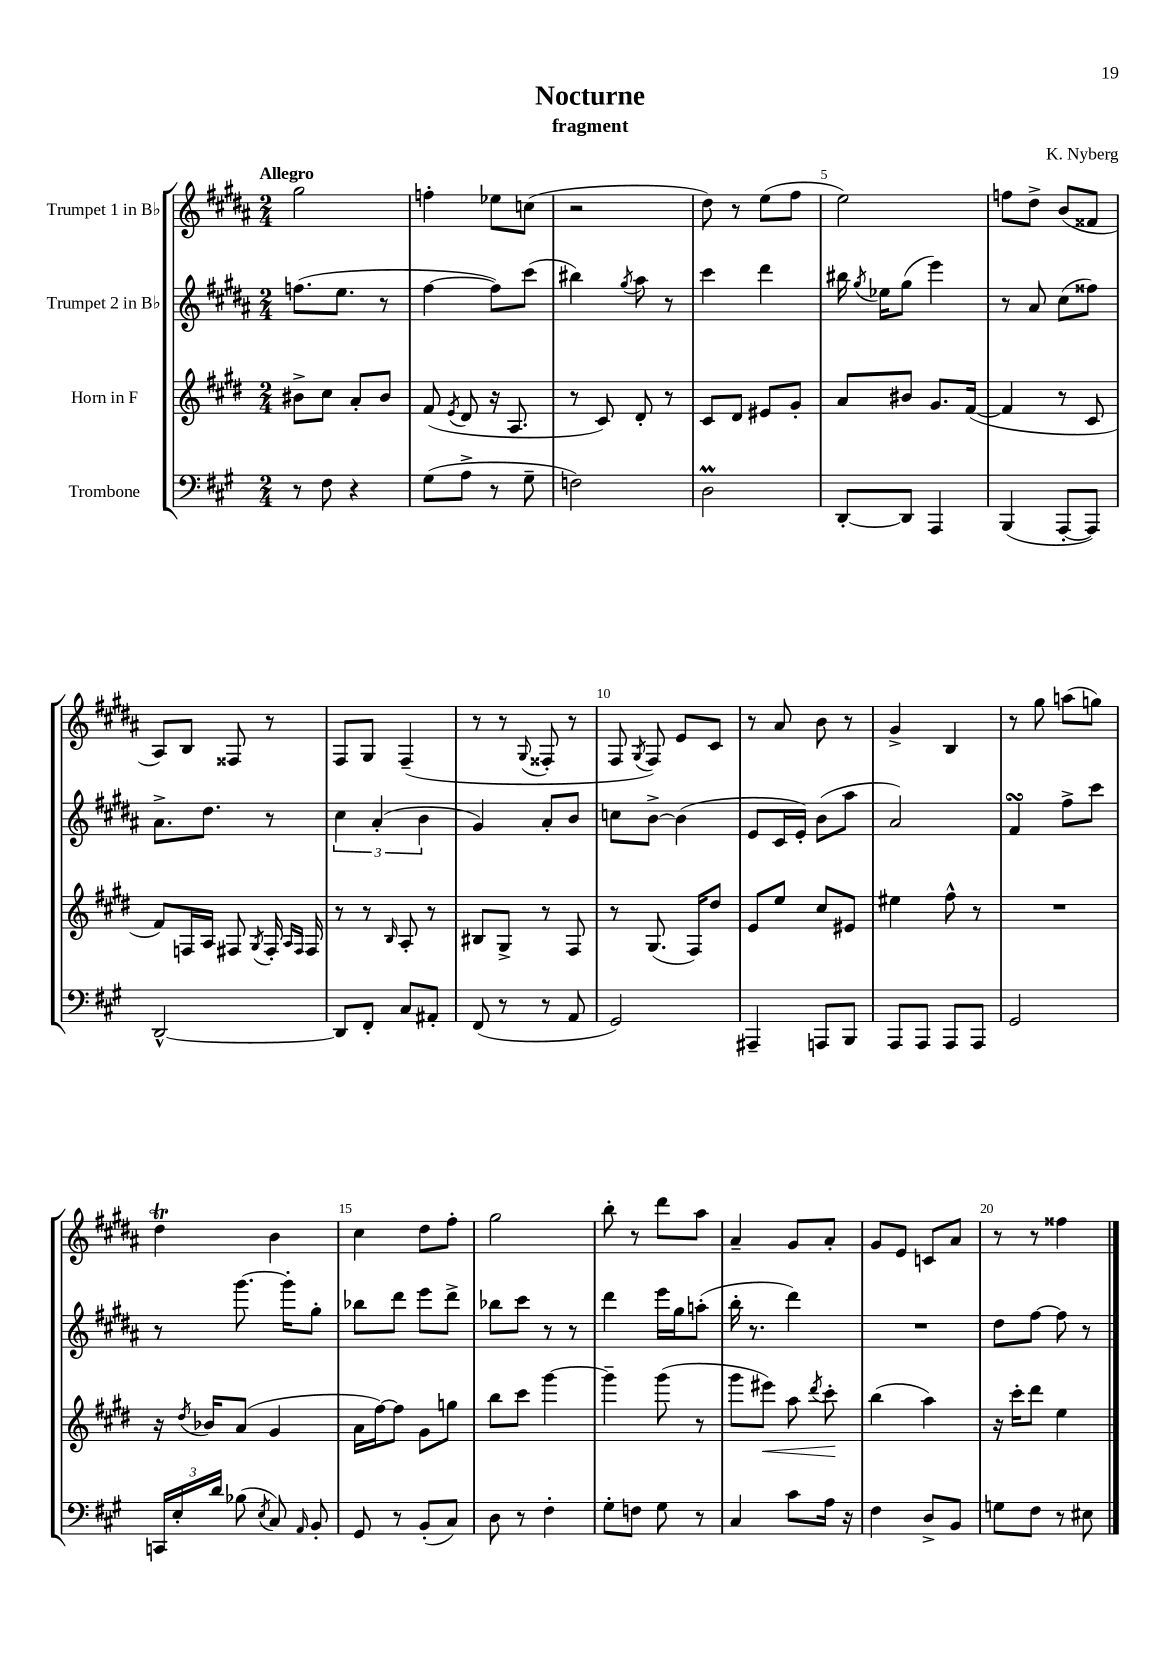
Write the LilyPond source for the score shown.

\header { title = "Nocturne" composer = "K. Nyberg" subtitle = "fragment" }
<<
\new StaffGroup <<
\new Staff = "s0" \with { instrumentName = "Trumpet 1 in Bb" } {
    \clef treble \key b \major \numericTimeSignature \time 2/4 \tempo "Allegro"
    \autoBeamOff gis''2 |
    f''4-. ees''8[ c''8]( |
    r2 |
    dis''8) r8 e''8[( fis''8] |
    e''2) |
    f''8[ dis''8]-> b'8[( fisis'8] |
    ais8[) b8] fisis8 r8 |
    fis8[ gis8] fis4--( |
    r8 r8 \appoggiatura { gis8 } fisis8-. r8 |
    fis8 \acciaccatura { gis8 } fis8) e'8[ cis'8] |
    r8 ais'8 b'8 r8 |
    gis'4-> b4 |
    r8 gis''8 a''8[( g''8]) |
    dis''4\trill b'4 |
    cis''4 dis''8[ fis''8]-. |
    gis''2 |
    b''8-. r8 dis'''8[ ais''8] |
    ais'4-- gis'8[ ais'8]-. |
    gis'8[ e'8] c'8[ ais'8] |
    r8 r8 fisis''4 \bar "|." |
}
\new Staff = "s1" \with { instrumentName = "Trumpet 2 in Bb" } {
    \clef treble \key b \major \numericTimeSignature \time 2/4
    \autoBeamOff f''8.[( e''8.] r8 |
    fis''4~ fis''8[) cis'''8]( |
    bis''4) \acciaccatura { gis''8 } ais''8 r8 |
    cis'''4 dis'''4 |
    bis''16 \acciaccatura { gis''8 } ees''16[ gis''8]( e'''4) |
    r8 ais'8 cis''8[( fisis''8]) |
    ais'8.[-> dis''8.] r8 |
    \tuplet 3/2 { cis''4 ais'4-.( b'4 } |
    gis'4) ais'8[-. b'8] |
    c''8[ b'8]~-> b'4( |
    e'8[ cis'16 e'16]-.) b'8[( ais''8] |
    ais'2) |
    fis'4\turn fis''8[-> cis'''8] |
    r8 gis'''8.~ gis'''16[-. gis''8]-. |
    bes''8[ dis'''8] e'''8[ dis'''8]-> |
    bes''8[ cis'''8] r8 r8 |
    dis'''4 e'''16[ gis''16 a''8]-.( |
    b''16-. r8. dis'''4) |
    R2 |
    dis''8[ fis''8]~ fis''8 r8 \bar "|." |
}
\new Staff = "s2" \with { instrumentName = "Horn in F" } {
    \clef treble \key e \major \numericTimeSignature \time 2/4
    \autoBeamOff bis'8[-> cis''8] a'8[-. bis'8] |
    fis'8( \acciaccatura { e'8 } dis'8 r16 a8. |
    r8 cis'8) dis'8-. r8 |
    cis'8[ dis'8] eis'8[ gis'8]-. |
    a'8[ bis'8] gis'8.[ fis'16]~( |
    fis'4 r8 cis'8 |
    fis'8[) f16 a16] fis8 \acciaccatura { gis8 } fis16-. \grace { a16[ fis16] } fis16 |
    r8 r8 \grace { b16 } a8-. r8 |
    bis8[ gis8]-> r8 fis8 |
    r8 gis8.( fis16[) dis''8] |
    e'8[ e''8] cis''8[ eis'8] |
    eis''4 fis''8-^ r8 |
    R2 |
    r16 \acciaccatura { dis''8 } bes'16[ a'8]( gis'4 |
    a'16[ fis''16~) fis''8] gis'8[ g''8] |
    b''8[ cis'''8] gis'''4~ |
    gis'''4-- gis'''8( r8 |
    gis'''8[ eis'''8]\<) a''8 \acciaccatura { dis'''8 } cis'''8-.\! |
    b''4( a''4) |
    r16 cis'''16[-. dis'''8] e''4 \bar "|." |
}
\new Staff = "s3" \with { instrumentName = "Trombone" } {
    \clef bass \key a \major \numericTimeSignature \time 2/4
    \autoBeamOff r8 fis8 r4 |
    gis8[( a8]-> r8 gis8-- |
    f2) |
    d2\prall |
    d,8[~-. d,8] a,,4 |
    b,,4( a,,8[~-. a,,8]) |
    d,2~-^ |
    d,8[ fis,8]-. cis8[ ais,8]-. |
    fis,8( r8 r8 a,8 |
    gis,2) |
    ais,,4-- a,,8[ b,,8] |
    a,,8[ a,,8] a,,8[ a,,8] |
    gis,2 |
    \tuplet 3/2 { c,16[ e16-. d'16] } bes8( \acciaccatura { e8 } cis8) \grace { a,16 } b,8-. |
    gis,8 r8 b,8[-.( cis8]) |
    d8 r8 fis4-. |
    gis8[-. f8] gis8 r8 |
    cis4 cis'8[ a16] r16 |
    fis4 d8[-> b,8] |
    g8[ fis8] r8 eis8 \bar "|." |
}
>>
>>
\layout { \context { \Score \override BarNumber.break-visibility = ##(#f #t #t) barNumberVisibility = #(every-nth-bar-number-visible 5) } }
